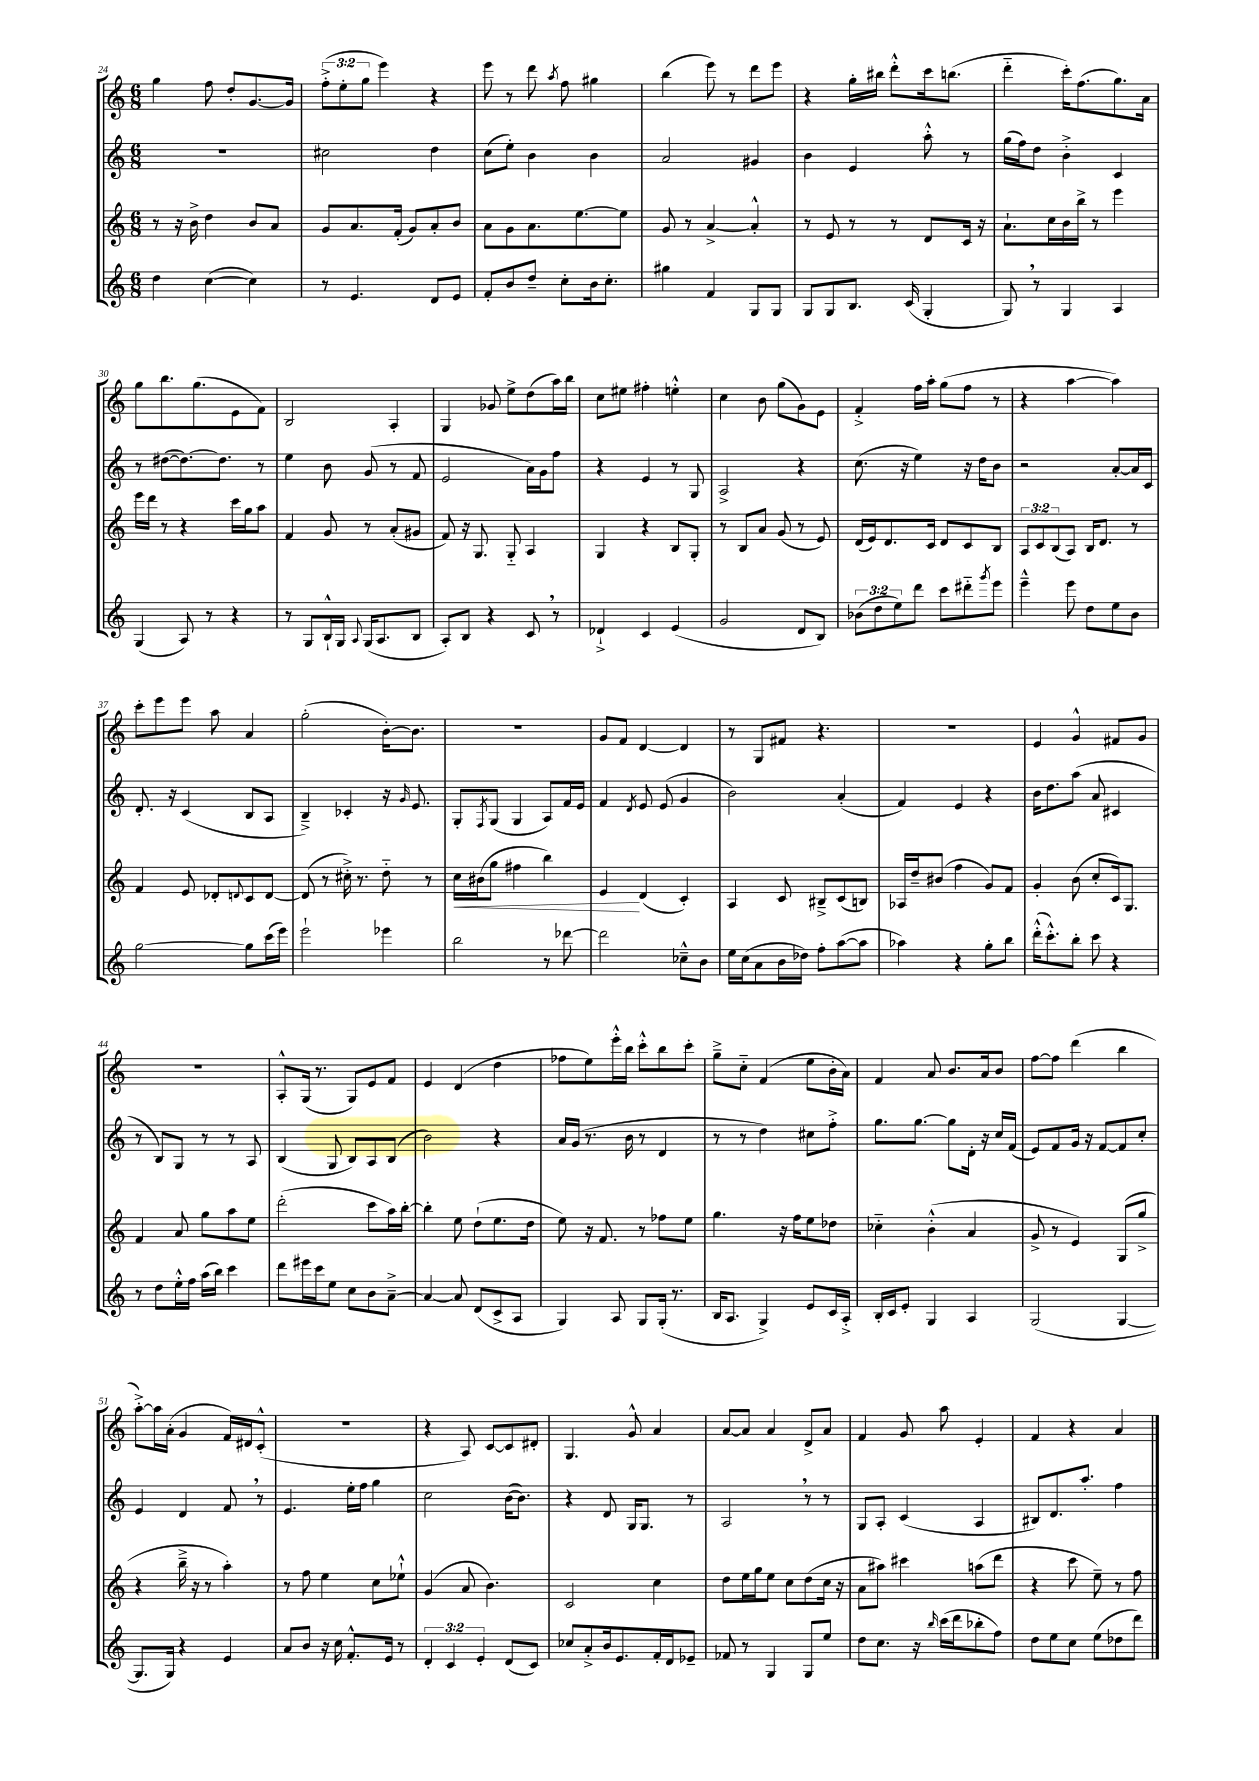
<<
\new StaffGroup <<
\new Staff = "s0" {
    \clef treble \key c \major \numericTimeSignature \time 6/8 \override Staff.TupletNumber.text = #tuplet-number::calc-fraction-text
    g''4 f''8 d''8-. g'8.~ g'16 |
    \tuplet 3/2 { f''8-.->( e''8-. g''8 } e'''4) r4 |
    e'''8 r8 d'''8 \acciaccatura { a''8 } f''8 gis''4 |
    b''4( e'''8) r8 d'''8 e'''8 |
    r4 g''16-. bis''16 d'''8-.-^ c'''16 b''8.( |
    d'''4-_ c'''16-.) f''8.( g''8.) a'16 |
    g''8 b''8. g''8.( e'8 f'8) |
    b2 a4-. |
    g4 ges'8 e''8-> d''8( a''16) b''16 |
    c''8 eis''8 fis''4-. e''4-.-^ |
    c''4 b'8 g''8( g'8) e'8 |
    f'4-.-> f''16 a''16-. g''8( f''8 r8 |
    r4 a''4~ a''4) |
    c'''8-. e'''8 e'''8 a''8 a'4 |
    g''2-.( b'16~-.) b'8. |
    R2. |
    g'8 f'8 d'4~ d'4 |
    r8 g8 fis'8 r4. |
    R2. |
    e'4 g'4-^ fis'8 g'8 |
    R2. |
    a8-.-^ g16( r8. g8) e'8 f'8 |
    e'4 d'4( d''4 |
    fes''8 e''8) e'''16-.-^ b''16 c'''8-.-^ b''8 c'''8-. |
    g''8---> c''8-_ f'4( e''8 b'16-. a'16) |
    f'4 a'8 b'8. a'16 b'8 |
    f''8~ f''8 d'''4( b''4 |
    a''8~-.->) a''16 a'16-.( g'4 f'16) dis'16 c'8-.-^( |
    R2. |
    r4 a8) c'8~ c'8 dis'8-. |
    g4. g'8-^ a'4 |
    a'8~ a'8 a'4 d'8-> a'8 |
    f'4 g'8 a''8 e'4-. |
    f'4 r4 a'4 \bar "|." |
}
\new Staff = "s1" {
    \clef treble \key c \major \numericTimeSignature \time 6/8
    R2. |
    cis''2 d''4 |
    c''8( e''8-.) b'4 b'4 |
    a'2 gis'4 |
    b'4 e'4 a''8-.-^ r8 |
    g''16( f''16) d''8 b'4-.-> c'4 |
    r8 dis''8~( dis''8.~) dis''8. r8 |
    e''4 b'8 g'8( r8 f'8 |
    e'2 a'16) g'16 f''8 |
    r4 e'4 r8 g8 |
    a2-> r4 |
    c''8.( r16 e''4) r16 d''16 b'8 |
    r2 a'8~-. a'16 c'16 |
    d'8.-. r16 c'4( b8 a8 |
    b4--->) ces'4-. r16 \grace { g'16 } e'8. |
    g8-. \acciaccatura { f8 } g8( g4 a8) f'16 e'16 |
    f'4 \acciaccatura { d'8 } e'8 e'8( g'4 |
    b'2) a'4-.( |
    f'4) e'4 r4 |
    b'16 d''8. a''8( a'8 cis'4 |
    r8 b8) g8 r8 r8 a8 |
    b4( g8 b8) a8 b8( |
    b'2) r4 |
    a'16 g'16( r8. b'16 r8 d'4 |
    r8 r8 d''4) cis''8 f''8-.-> |
    g''8. g''8.~ g''8 d'16-. r16 c''16 f'16( |
    e'8) f'8 g'16 r16 f'8~ f'8 c''8-. |
    e'4 d'4 f'8 \breathe r8 |
    e'4. e''16-. f''16 g''4 |
    c''2 b'16~( b'8.) |
    r4 d'8 g16 g8. r8 |
    a2 \breathe r8 r8 |
    g8 a8-. c'4( a4 |
    bis8) d'8. a''8.-. f''4 \bar "|." |
}
\new Staff = "s2" {
    \clef treble \key c \major \numericTimeSignature \time 6/8 \override Staff.TupletNumber.text = #tuplet-number::calc-fraction-text
    r8 r16 b'16-> d''4 b'8 a'8 |
    g'8 a'8. f'16-.( g'8) a'8-. b'8 |
    a'8 g'8 a'8. e''8.~ e''8 |
    g'8 r8 a'4~-> a'4-.-^ |
    r8 e'8 r8 r8 d'8 c'16 r16 |
    a'8.-! c''16 b'16 b''16-> r8 e'''4 |
    e'''16 d'''16 r8 r4 c'''16 g''16 a''8 |
    f'4 g'8 r8 a'8-.( gis'8 |
    f'8) r16 g8. g8-_ a4 |
    g4 r4 b8 g8-. |
    r8 b8 a'8 g'8( r8 e'8) |
    d'16( e'16) d'8. c'16 d'8 c'8 b8 |
    \tuplet 3/2 { a8 c'8 b8( } a8) b16 d'8. r8 |
    f'4 e'8 des'8-. \appoggiatura { d'8 } c'8 d'8~ |
    d'8( r8 cis''16-.->) r8. d''8-_ r8 |
    c''16\< bis'16( g''8 fis''4 b''4) |
    e'4\! d'4( c'4-.) |
    a4 c'8 bis8---> c'8( b8) |
    aes16 d''16-- bis'8( f''4 g'8) f'8 |
    g'4-. b'8( c''8-. c'16) g8. |
    f'4 a'8 g''8 a''8 e''8 |
    d'''2-.( c'''8 a''16) b''16~-. |
    b''4-. e''8 d''8-!( e''8. d''16 |
    e''8) r16 f'8. r8 fes''8 e''8 |
    g''4. r16 f''16 e''8 des''8 |
    ces''4-_ b'4-.-^( a'4 |
    g'8-> r8 e'4) g8( g''8-> |
    r4 b''16---> r16 r8 a''4-.) |
    r8 f''8 e''4 c''8 ees''8-!-^ |
    g'4( a'8 b'4.) |
    c'2 c''4 |
    d''8 e''16 g''16 e''8 c''8 d''8( c''16 r16 |
    a'8 ais''8) cis'''4 a''8( d'''8 |
    r4 c'''8 e''8--) r8 f''8 \bar "|." |
}
\new Staff = "s3" {
    \clef treble \key c \major \numericTimeSignature \time 6/8 \override Staff.TupletNumber.text = #tuplet-number::calc-fraction-text
    d''4 c''4~( c''4) |
    r8 e'4. d'8 e'8 |
    f'8-. b'8 d''8-- c''8-. b'16 c''8.-. |
    gis''4 f'4 g8 g8 |
    g8 g8 b8. c'16( g4-. |
    g8) \breathe r8 g4 a4 |
    g4( a8) r8 r4 |
    r8 g8 b16-!-^ g16 \appoggiatura { a8 } g16( a8. b8 |
    a8-.) b8 r4 c'8 \breathe r8 |
    des'4-!-> c'4 e'4( |
    g'2 d'8 b8) |
    \tuplet 3/2 { bes'8( d''8 e''8) } d'''8 c'''8 dis'''8-_ \acciaccatura { g'''8 } e'''8 |
    e'''4---^ e'''8 d''8 e''8 b'8 |
    g''2~ g''8 c'''16( e'''16) |
    e'''2-! ees'''4 |
    b''2 r8 des'''8~ |
    des'''2 ces''8---^ b'8 |
    e''16 c''16( a'8 b'16 des''16) f''8-. a''8~( a''8 |
    aes''4) r4 g''8-. b''8 |
    d'''16-.-^( c'''8.-.-^) b''8-. c'''8 r4 |
    r8 d''8 e''16-.-^ f''16 a''16( b''16) c'''4 |
    d'''8 eis'''16 c'''16 e''8 c''8 b'8 a'8~---> |
    a'4~ a'8 d'8( c'8-> a8 |
    g4) a8 g8 g16-.( r8. |
    b16 a8. g4->) e'8 c'16 a16-.-> |
    b16-. c'16 e'8-. g4 a4 |
    g2( g4~ |
    g8. g16) r4 e'4 |
    a'8 b'8 r16 c''16 f'8.-.-^ e'16 r8 |
    \tuplet 3/2 { d'4-. c'4 e'4-. } d'8( c'8) |
    ces''8 a'8-.-> b'16 e'8. f'16-. d'16 ees'8-- |
    fes'8 r8 g4 g8 e''8 |
    d''8 c''8. r16 \grace { b''16 } c'''16( d'''16 bes''8-. f''8) |
    d''8 e''8 c''8 e''8( des''8 d'''8) \bar "|." |
}
>>
>>
\layout { \context { \Score currentBarNumber = #24 } }
